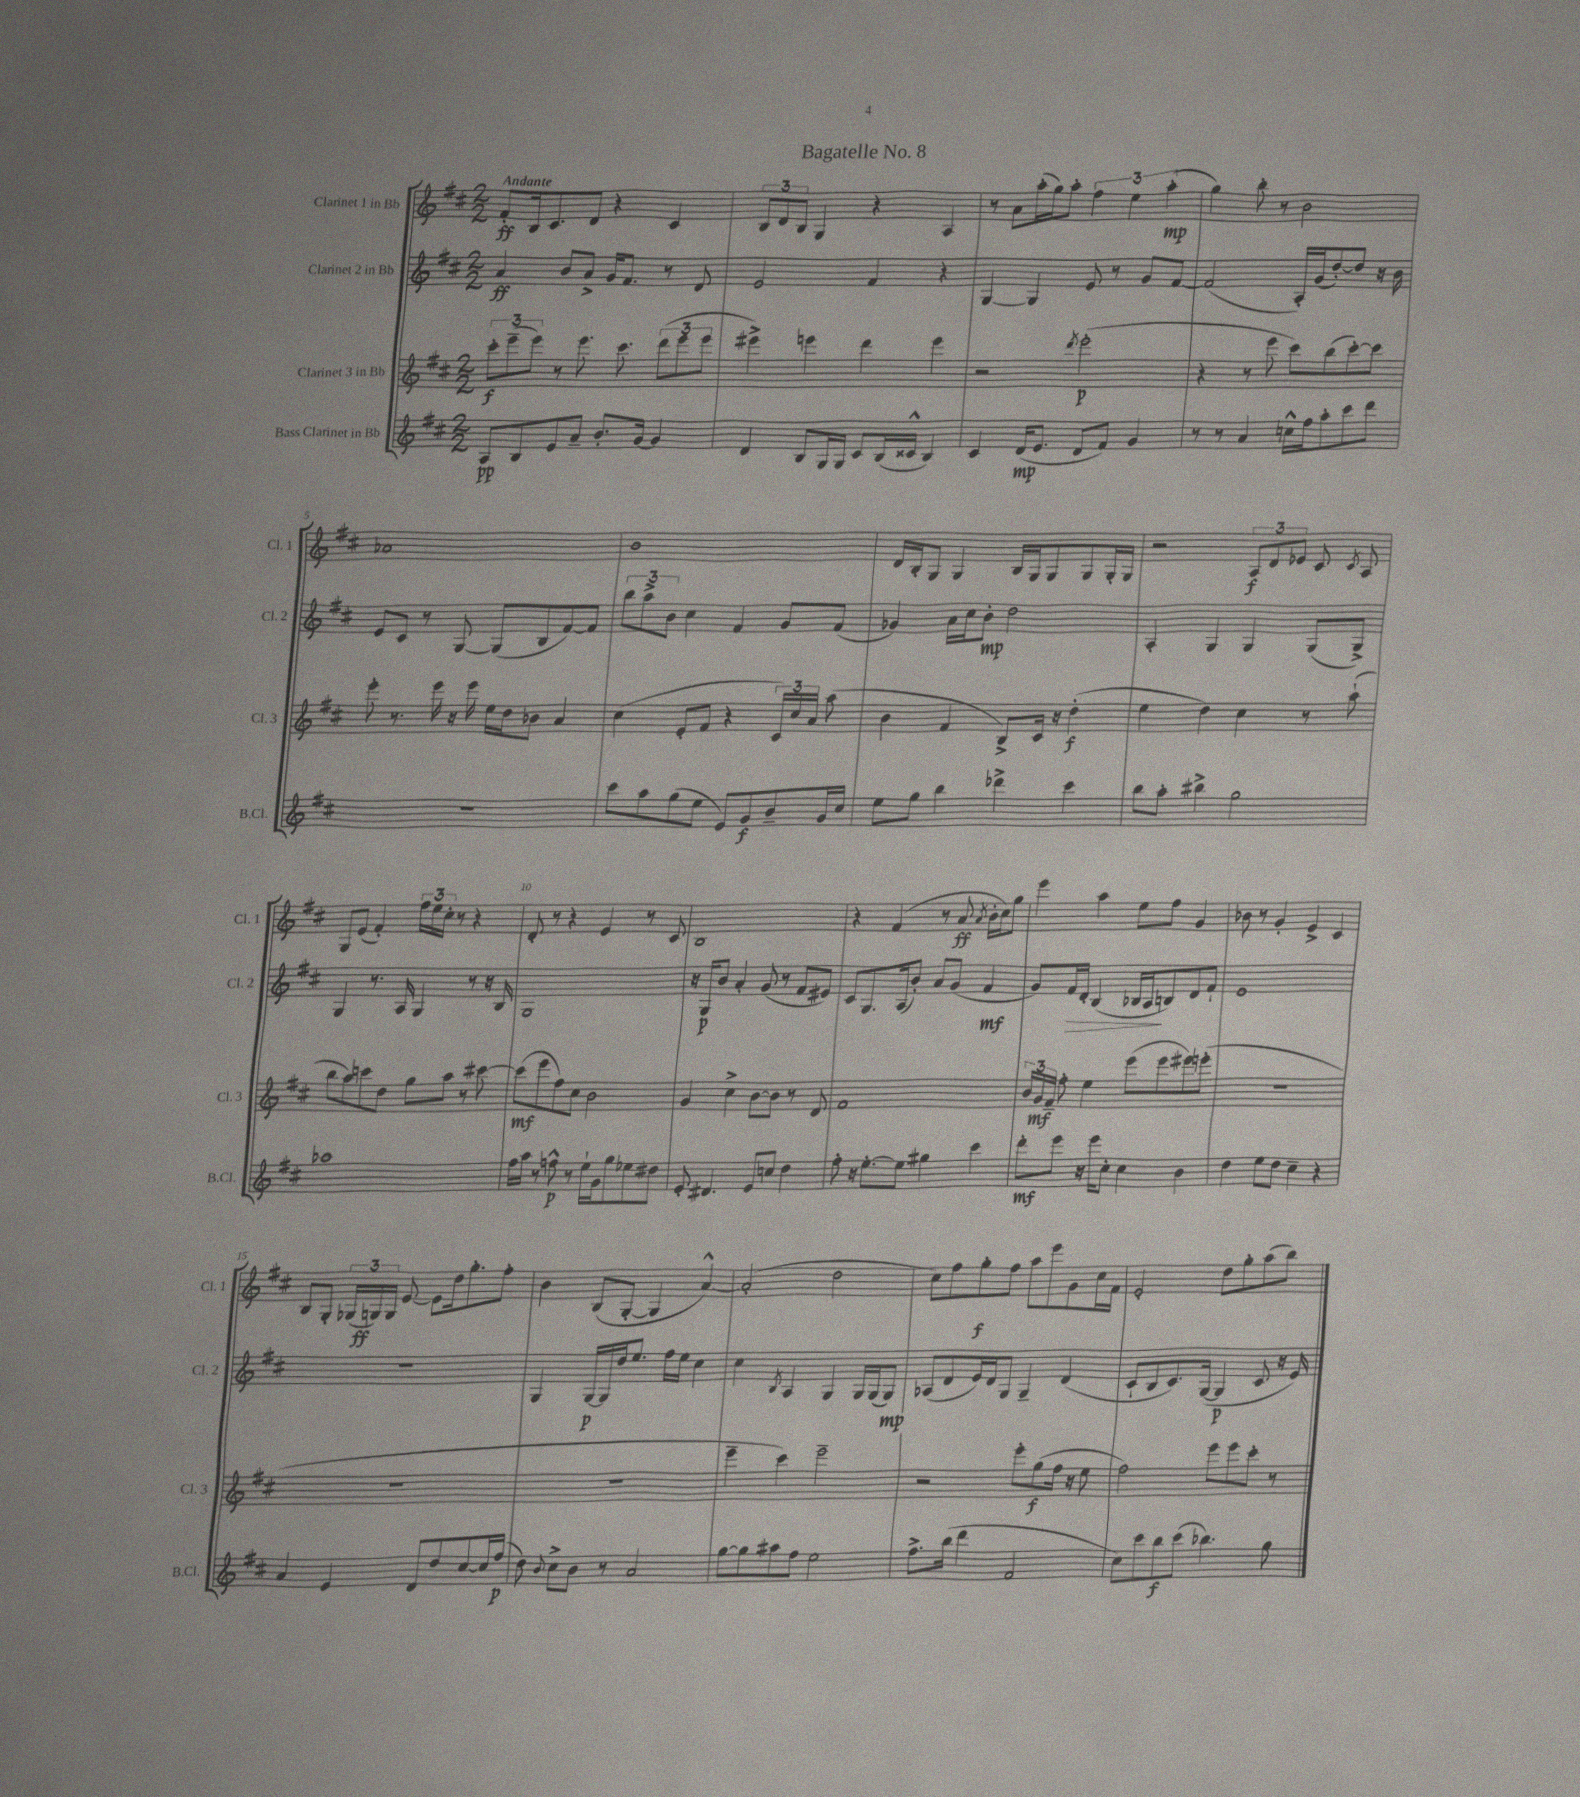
\header { title = "Bagatelle No. 8" }
<<
\new StaffGroup <<
\new Staff = "s0" \with { instrumentName = "Clarinet 1 in Bb" shortInstrumentName = "Cl. 1" } {
    \clef treble \key d \major \numericTimeSignature \time 2/2 \tempo "Andante"
    \autoBeamOff fis'8[-.\ff b16 cis'8. d'8] r4 cis'4 |
    \tuplet 3/2 { b8[ d'8 b8] } g4 r4 a4 |
    r8 a'8[ a''16-.( g''16) a''8]-. \tuplet 3/2 { fis''4 e''4 a''4-.\mp( } |
    g''4) b''8-. r8 b'2 |
    aes'1 |
    b'1 |
    d'16[ b16-. g8] g4 b16[ g16 g8 g8 g16-. g16] |
    r2 \tuplet 3/2 { a8[\f d'8 ees'8] } cis'8 \acciaccatura { cis'8 } a8 |
    g8[ e'8]( fis'4-.) \tuplet 3/2 { fis''16[ e''16 cis''16]-. } r8 r4 |
    d'8-. r8 r4 e'4 r8 cis'8 |
    b1 |
    r4 fis'4( r8 a'8\ff \acciaccatura { a'8 } b'16[-. cis''16) g''8] |
    e'''4 a''4 e''8[ fis''8] g'4 |
    bes'8 r8 g'4-. e'4-> cis'4 |
    b8[ g8]-. \tuplet 3/2 { ges16[( g16\ff) g16] } e'8~ e'8[ d''16 g''8.-. fis''8]-. |
    b'4 b8[( g8]~-. g4 a'4~-^) |
    a'2-.( d''2 |
    cis''8[) fis''8 g''8-.\f fis''8] a''8[ e'''8 g'8 cis''16 fis'16] |
    e'2-. d''8[ g''8-. a''8( b''8]) \bar "|." |
}
\new Staff = "s1" \with { instrumentName = "Clarinet 2 in Bb" shortInstrumentName = "Cl. 2" } {
    \clef treble \key d \major \numericTimeSignature \time 2/2
    \autoBeamOff a'4\ff b'8[ a'8]-> g'16[ fis'8.] r8 d'8 |
    e'2 fis'4 r4 |
    g4~ g4 e'8 r8 g'8[ fis'8]~ |
    fis'2( a16[-.) g'16( d''8~-.) d''8] r16 b'16 |
    e'8[ cis'8] r8 g8~ g8[( b8 fis'8~) fis'8] |
    \tuplet 3/2 { b''8[ a''8-> b'8] } cis''4 fis'4 g'8[ fis'8]( |
    ges'4) a'16[ cis''16 b'8]-.\mp d''2 |
    a4-. g4 g4 g8[( g8]->) |
    g4 r8. a16 g4 r8 r16 b16 |
    g1 |
    r16 g16[\p b'8] a'4-. g'8( r8 fis'8[ eis'8]) |
    cis'8[ g8. a16( b'8]-.) a'8[ g'8]( fis'4\mf |
    g'8[) fis'16\> d'16]-. b4( bes16[ a16\! b8) d'8 fis'8]-! |
    e'1 |
    R1 |
    g4 g16[~\p g16 d''16 e''8.] fis''16[ e''16] cis''4 |
    cis''4 \acciaccatura { b8 } a4 g4 g16[ g16( g8]\mp) |
    aes8[( d'8 e'16) d'16 g8] g4-- d'4( |
    cis'8[-! b8 cis'8.) g16]~( g4\p cis'8 r16 e'16) \bar "|." |
}
\new Staff = "s2" \with { instrumentName = "Clarinet 3 in Bb" shortInstrumentName = "Cl. 3" } {
    \clef treble \key d \major \numericTimeSignature \time 2/2
    \autoBeamOff \tuplet 3/2 { cis'''8[-.\f e'''8--( e'''8]) } r8 e'''8. cis'''8. \tuplet 3/2 { d'''8[( e'''8 e'''8] } |
    eis'''4->) e'''4 d'''4 e'''4 |
    r2 \acciaccatura { d'''8 } e'''2-.\p( |
    r4 r8 e'''8 cis'''8[) b''8( cis'''8~-.) cis'''8] |
    e'''8-. r8. e'''16 r16 e'''16 e''16[ d''16 bes'8] a'4 |
    cis''4( e'8[-. fis'8] r4 \tuplet 3/2 { cis'16[) cis''16 a'16] } a''8( |
    b'4 fis'4 b8[->) cis'16] r16 d''4-.\f( |
    e''4 d''4) cis''4 r8 a''8-!( |
    b''8[ a''8) c'''8 d''8] g''8[ a''8] r8 cis'''8~ |
    cis'''8[\mf( e'''8 fis''8) cis''8] b'2 |
    g'4 cis''4-> b'8[~ b'8] r8 d'8 |
    fis'1 |
    \tuplet 3/2 { b'16[ g'16\mf fis'16]-- } fis''8-. e''4 e'''8[( e'''8 eis'''8) e'''8]-.( |
    r1 |
    R1 |
    R1 |
    e'''4-- cis'''4) e'''2-- |
    r2 e'''8[-. g''8\f( fis''16] r16 e''8 |
    fis''2) e'''8[ e'''8 cis'''8]-. r8 \bar "|." |
}
\new Staff = "s3" \with { instrumentName = "Bass Clarinet in Bb" shortInstrumentName = "B.Cl." } {
    \clef treble \key d \major \numericTimeSignature \time 2/2
    \autoBeamOff a8[\pp b8 e'8 a'8]-- b'8.[-. g'16]~ g'4 |
    d'4 b8[ g16 g16] cis'8[ b16( cisis'16]-^ b4) |
    cis'4 d'16[\mp( e'8.] d'8[ fis'8]) g'4 |
    r8 r8 a'4 c''16[-^ fis''16 a''8-. cis'''8 d'''8] |
    R1 |
    cis'''8[ a''8 g''8( e''8] e'8[) g'8\f b'8-- g'16 cis''16] |
    e''8[ g''8] b''4 des'''4-> cis'''4 |
    b''8[ a''8]-. bis''4-> g''2 |
    aes''1 |
    fis''16[ a''16] r8 f''8-^\p r8 e''16[-! g'16 g''8 ees''8 dis''8] |
    e'8-. dis'4. e'8[ c''8] d''4 |
    fis''8-. r16 e''8.[~-. e''8] gis''4 cis'''4 |
    d'''8[-.\mf e'''8] r16 e'''16[ cis''8]-. cis''4 b'4 |
    d''4 e''8[ d''8] cis''4-- r4 |
    a'4 e'4 d'8[ d''8 cis''8~ cis''16 fis''16]\p( |
    d''8) \appoggiatura { b'8 } cis''8[-> b'8] r8 a'2 |
    g''8[~ g''8 ais''8 fis''8] e''2 |
    fis''8.[-> b''16]( d'''4 fis'2 |
    cis''8[) cis'''8 b''8\f cis'''8]( bes''4.) g''8 \bar "|." |
}
>>
>>
\layout { \context { \Score \override BarNumber.break-visibility = ##(#f #t #t) barNumberVisibility = #(every-nth-bar-number-visible 5) } }
